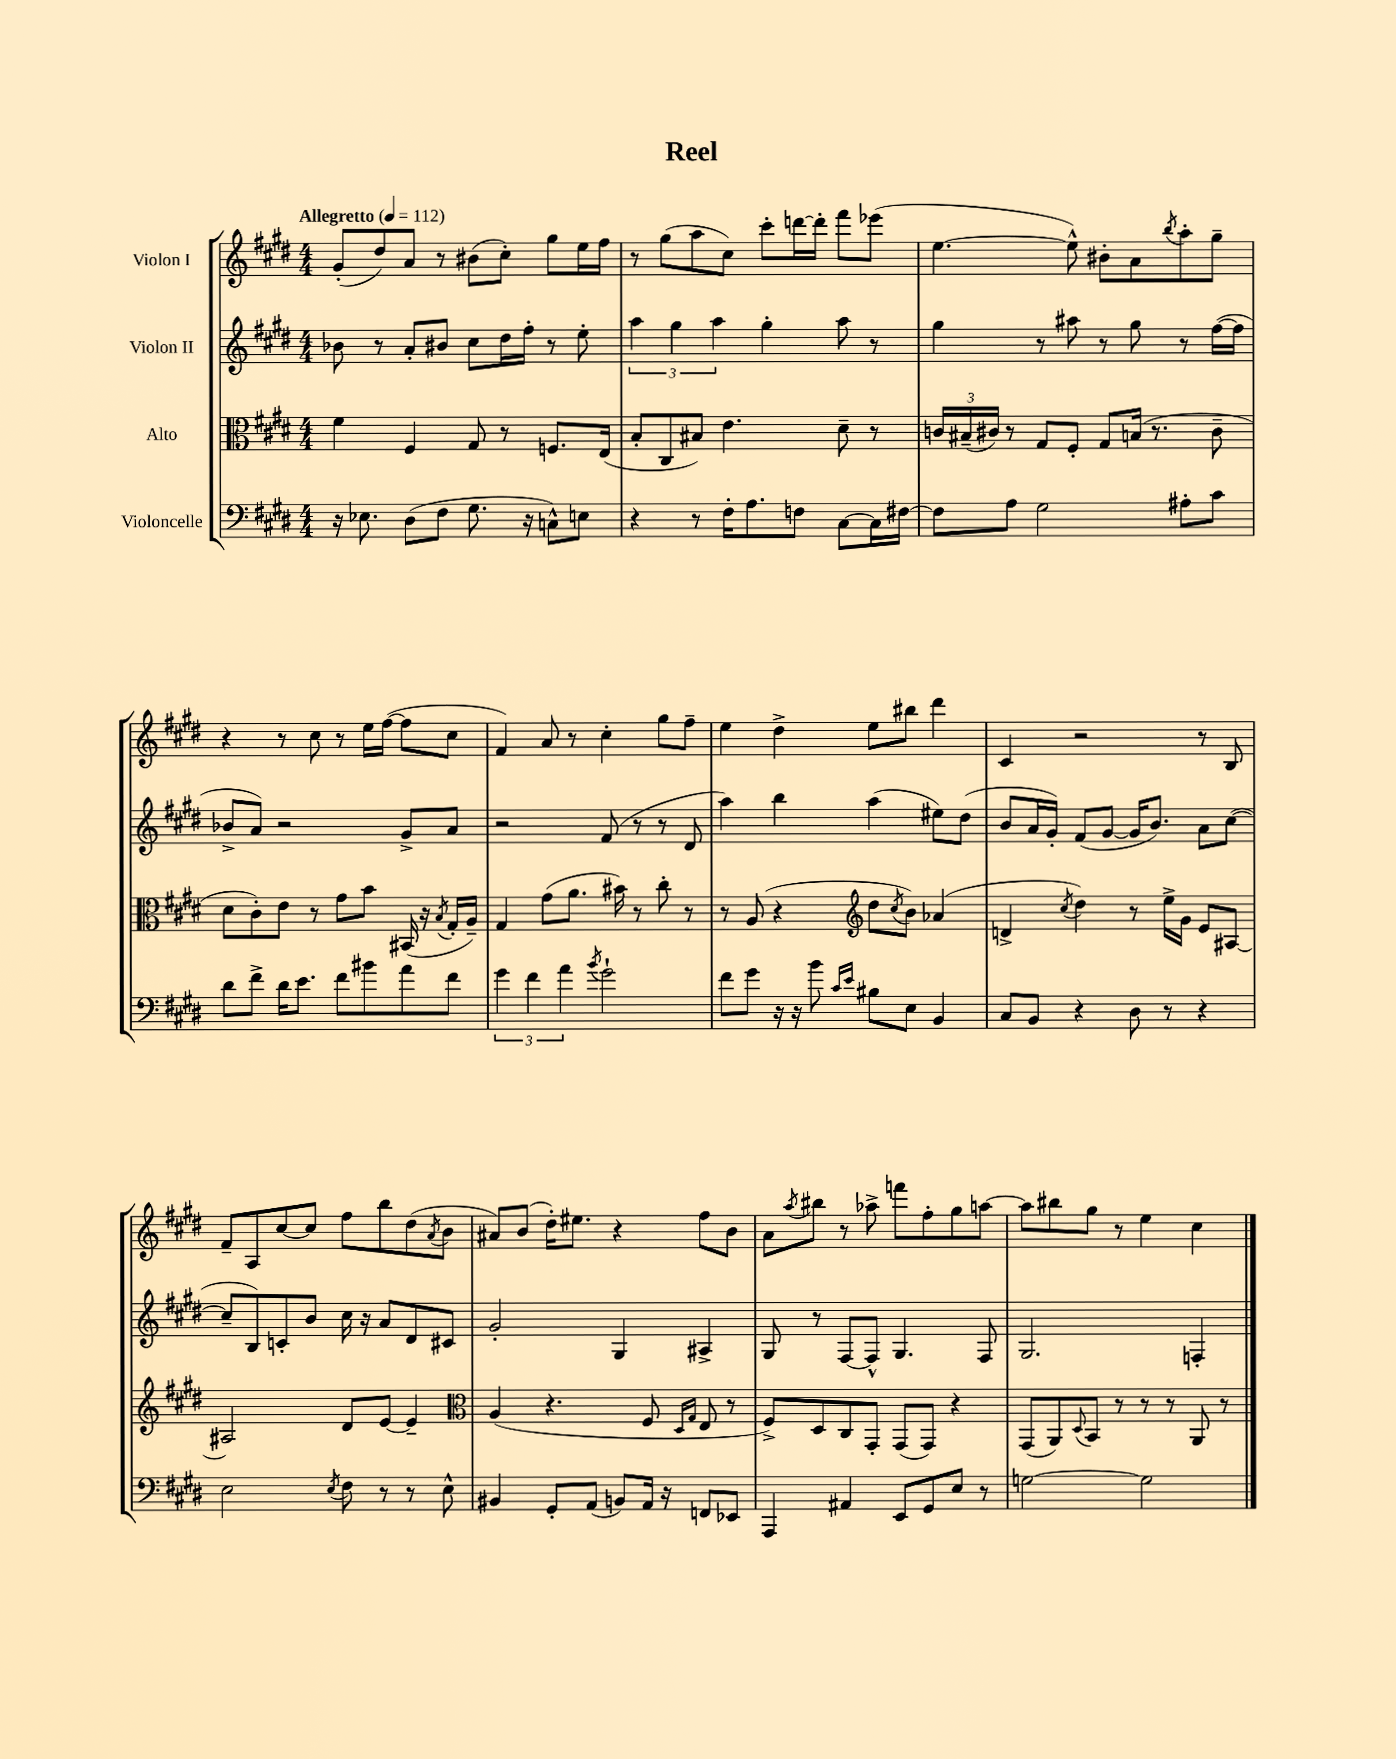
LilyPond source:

\header { title = "Reel" }
<<
\new StaffGroup <<
\new Staff = "s0" \with { instrumentName = "Violon I" } {
    \clef treble \key e \major \numericTimeSignature \time 4/4 \tempo "Allegretto" 4 = 112
    gis'8-.( dis''8) a'8 r8 bis'8( cis''8-.) gis''8 e''16 fis''16 |
    r8 gis''8( a''8 cis''8) cis'''8-. d'''16~ d'''16-. fis'''8 ees'''8( |
    e''4.~ e''8-^) bis'8-. a'8 \acciaccatura { b''8 } a''8-. gis''8-- |
    r4 r8 cis''8 r8 e''16 fis''16~( fis''8 cis''8 |
    fis'4) a'8 r8 cis''4-. gis''8 fis''8-- |
    e''4 dis''4-> e''8 bis''8 dis'''4 |
    cis'4 r2 r8 b8 |
    fis'8-- a8 cis''8~ cis''8 fis''8 b''8 dis''8( \acciaccatura { a'8 } b'8 |
    ais'8) b'8( dis''16-.) eis''8. r4 fis''8 b'8 |
    a'8 \acciaccatura { a''8 } bis''8 r8 aes''8-> f'''8 fis''8-. gis''8 a''8~ |
    a''8 bis''8 gis''8 r8 e''4 cis''4 \bar "|." |
}
\new Staff = "s1" \with { instrumentName = "Violon II" } {
    \clef treble \key e \major \numericTimeSignature \time 4/4
    bes'8 r8 a'8-. bis'8 cis''8 dis''16 fis''16-. r8 e''8-. |
    \tuplet 3/2 { a''4 gis''4 a''4 } gis''4-. a''8 r8 |
    gis''4 r8 ais''8 r8 gis''8 r8 fis''16~( fis''16 |
    bes'8-> a'8) r2 gis'8-> a'8 |
    r2 fis'8( r8 r8 dis'8 |
    a''4) b''4 a''4( eis''8) dis''8( |
    b'8 a'16 gis'16-.) fis'8( gis'8~ gis'16 b'8.) a'8 cis''8~( |
    cis''8-- b8) c'8-. b'8 cis''16 r16 a'8 dis'8 cis'8 |
    gis'2-. gis4 ais4-> |
    gis8 r8 fis8~ fis8-^ gis4. fis8 |
    gis2. f4-. \bar "|." |
}
\new Staff = "s2" \with { instrumentName = "Alto" } {
    \clef alto \key e \major \numericTimeSignature \time 4/4
    fis'4 fis4 gis8 r8 f8. e16( |
    b8-. cis8 bis8) e'4. dis'8-- r8 |
    \tuplet 3/2 { c'16 bis16--( cis'16) } r8 gis8 fis8-. gis8 b16( r8. cis'8-- |
    dis'8 cis'8-.) e'8 r8 gis'8 b'8 bis,16( r16 \acciaccatura { b8 } gis16-. a16--) |
    gis4 gis'8( a'8. bis'16) r8 cis''8-. r8 |
    r8 a8( r4 \clef treble dis''8 \acciaccatura { cis''8 } b'8) aes'4( |
    d'4-> \acciaccatura { cis''8 } dis''4) r8 e''16-> gis'16 e'8 ais8~ |
    ais2 dis'8 e'8~ e'4-- |
    \clef alto a4( r4. fis8 \grace { dis16 gis16 } e8 r8 |
    fis8->) dis8 cis8 gis,8-. gis,8( gis,8) r4 |
    gis,8( a,8) \appoggiatura { dis8 } b,8 r8 r8 r8 a,8 r8 \bar "|." |
}
\new Staff = "s3" \with { instrumentName = "Violoncelle" } {
    \clef bass \key e \major \numericTimeSignature \time 4/4
    r16 ees8. dis8( fis8 gis8. r16 c8-^) e8 |
    r4 r8 fis16-. a8. f8 cis8~ cis16 fis16~ |
    fis8 a8 gis2 ais8-. cis'8 |
    dis'8 fis'8-> dis'16 e'8. fis'8 bis'8 a'8 fis'8 |
    \tuplet 3/2 { gis'4 fis'4 a'4 } \acciaccatura { b'8 } gis'2-! |
    fis'8 gis'8 r16 r16 b'8 \grace { cis'16 e'16 } bis8 e8 b,4 |
    cis8 b,8 r4 dis8 r8 r4 |
    e2 \acciaccatura { e8 } fis8 r8 r8 e8-^ |
    bis,4 gis,8-. a,8( b,8) a,16 r16 f,8 ees,8 |
    a,,4 ais,4 e,8 gis,8 e8 r8 |
    g2~ g2 \bar "|." |
}
>>
>>
\layout { \context { \Score \remove "Bar_number_engraver" } }
